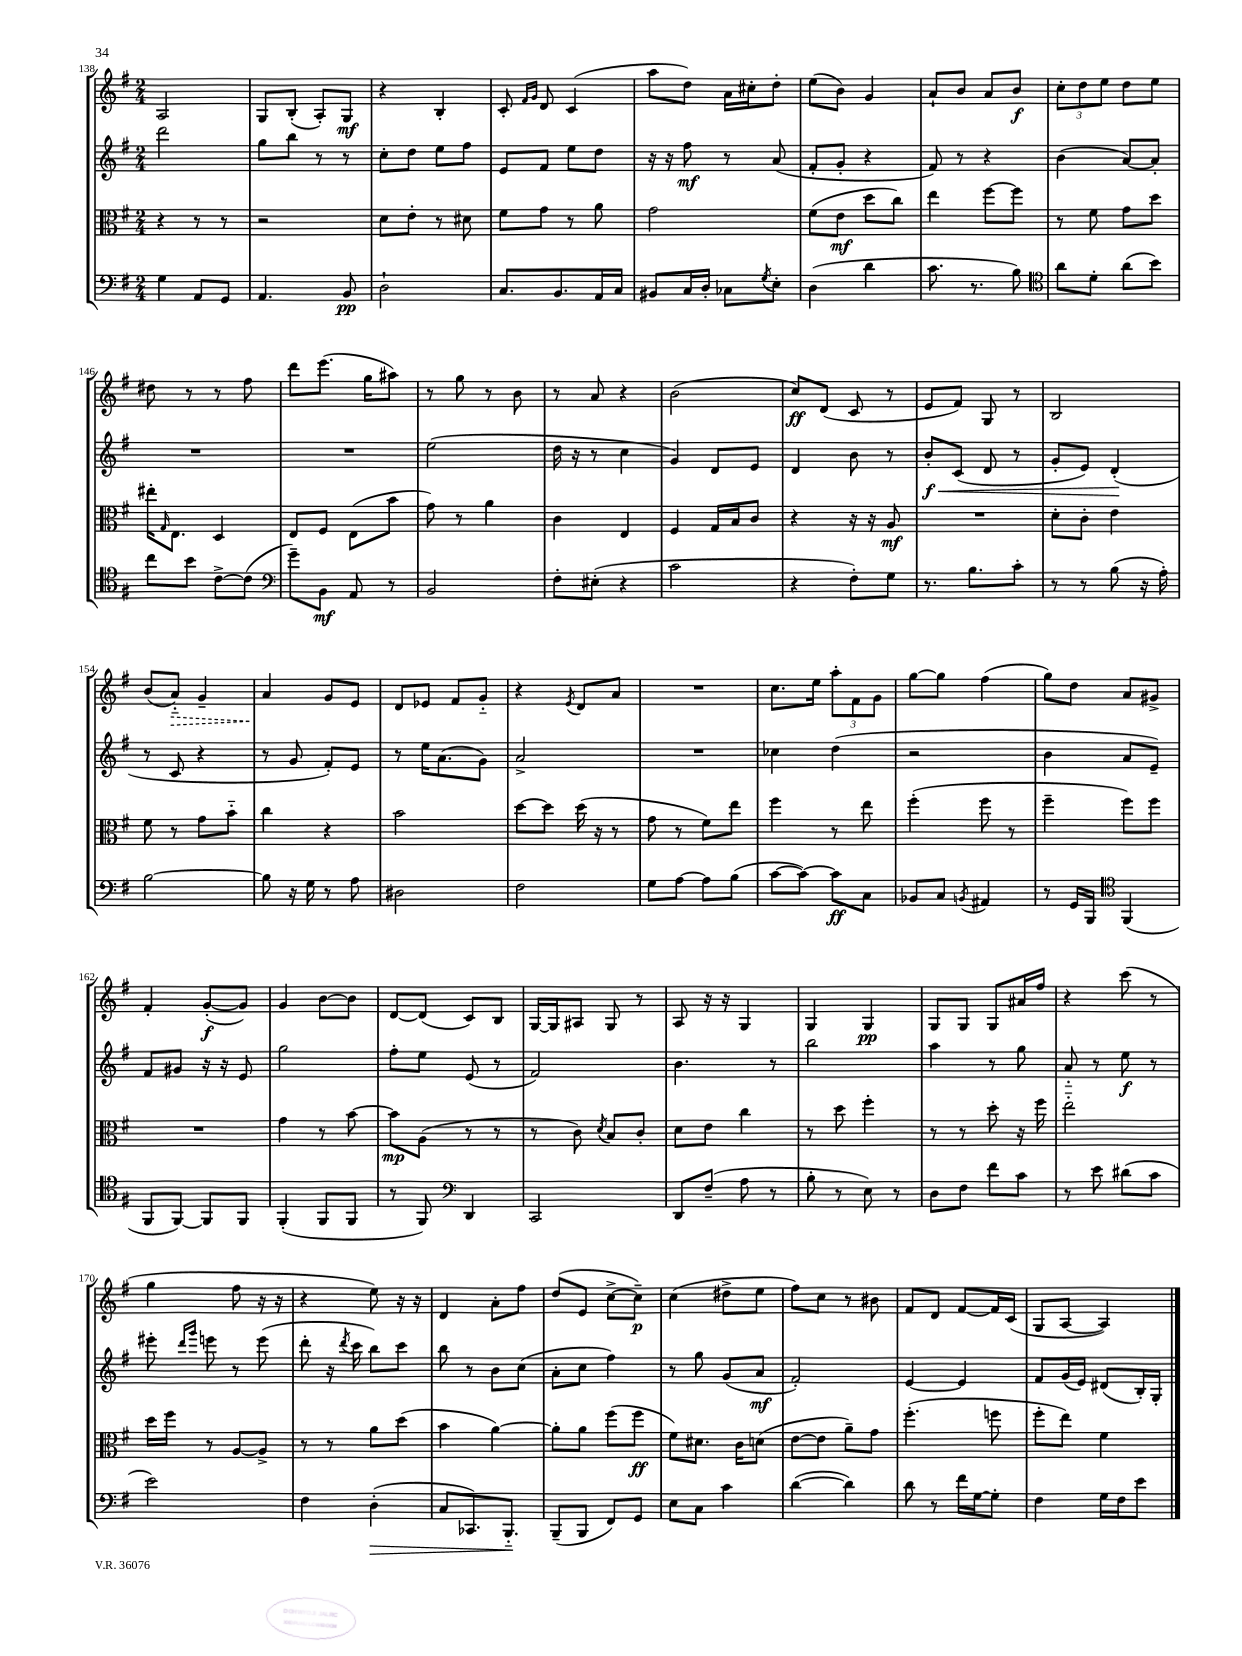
<<
\new StaffGroup <<
\new Staff = "s0" {
    \clef treble \key g \major \numericTimeSignature \time 2/4
    a2 |
    g8 b8-.( a8-.) g8\mf |
    r4 b4-. |
    c'8-. \grace { fis'16 g'16 } d'8 c'4( |
    a''8 d''8) a'16 cis''16-. d''8-. |
    e''8( b'8) g'4 |
    a'8-! b'8 a'8 b'8\f |
    \tuplet 3/2 { c''8-. d''8 e''8 } d''8 e''8 |
    dis''8 r8 r8 fis''8 |
    d'''8 e'''8.( g''16 ais''8) |
    r8 g''8 r8 b'8 |
    r8 a'8 r4 |
    b'2( |
    c''8\ff) d'8( c'8 r8 |
    e'8 fis'8) g8 r8 |
    b2 |
    b'8( \once \override Hairpin.style = #'dashed-line a'8-_\>) g'4-- |
    a'4\! g'8 e'8 |
    d'8 ees'8 fis'8 g'8-_ |
    r4 \acciaccatura { e'8 } d'8 a'8 |
    R2 |
    c''8. e''16 \tuplet 3/2 { a''8-. fis'8 g'8 } |
    g''8~ g''8 fis''4( |
    g''8) d''8 a'8 gis'8-> |
    fis'4-. g'8~-.\f( g'8) |
    g'4 b'8~ b'8 |
    d'8~ d'8( c'8) b8 |
    g16~ g16 ais8 g8 r8 |
    a8 r16 r16 g4 |
    g4 g4\pp |
    g8 g8 g8 ais'16 fis''16 |
    r4 c'''8( r8 |
    g''4 fis''8 r16 r16 |
    r4 e''8) r16 r16 |
    d'4 a'8-. fis''8 |
    d''8( e'8 c''8~-> c''8--\p) |
    c''4( dis''8-> e''8 |
    fis''8) c''8 r8 bis'8 |
    fis'8 d'8 fis'8~ fis'16 c'16( |
    g8 a8~ a4) \bar "|." |
}
\new Staff = "s1" {
    \clef treble \key g \major \numericTimeSignature \time 2/4
    d'''2 |
    g''8 b''8 r8 r8 |
    c''8-. d''8 e''8 fis''8 |
    e'8 fis'8 e''8 d''8 |
    r16 r16 fis''8\mf r8 a'8( |
    fis'8-. g'8-. r4 |
    fis'8) r8 r4 |
    b'4( a'8~) a'8-. |
    R2 |
    R2 |
    e''2( |
    d''16 r16 r8 c''4 |
    g'4) d'8 e'8 |
    d'4 b'8 r8 |
    b'8-.\f\< c'8( d'8 r8 |
    g'8-. e'8) d'4-.\!( |
    r8 c'8 r4 |
    r8 g'8 fis'8-.) e'8 |
    r8 e''16 a'8.( g'8) |
    a'2-> |
    R2 |
    ces''4 d''4( |
    r2 |
    b'4 a'8 e'8--) |
    fis'8 gis'8 r16 r16 e'8 |
    g''2 |
    fis''8-. e''8 e'8( r8 |
    fis'2) |
    b'4. r8 |
    b''2 |
    a''4 r8 g''8 |
    a'8-_ r8 e''8\f r8 |
    eis'''8-. \grace { d'''16 g'''16 } e'''8 r8 e'''8( |
    d'''8-. r16 \acciaccatura { d'''8 } c'''16 b''8) c'''8 |
    b''8 r8 b'8 c''8( |
    a'8-. c''8 fis''4) |
    r8 g''8 g'8( a'8\mf |
    fis'2-.) |
    e'4~ e'4 |
    fis'8 g'16( e'16) dis'8( b16-.) g16-. \bar "|." |
}
\new Staff = "s2" {
    \clef alto \key g \major \numericTimeSignature \time 2/4
    r4 r8 r8 |
    r2 |
    d'8 e'8-. r8 dis'8 |
    fis'8 g'8 r8 a'8 |
    g'2 |
    fis'8( e'8\mf d''8 c''8) |
    e''4 fis''8~ fis''8 |
    r8 fis'8 g'8 d''8 |
    eis''16-. \grace { g16 } e8. d4 |
    e8 fis8 e8( b'8 |
    g'8) r8 a'4 |
    c'4 e4 |
    fis4 g16 b16 c'8 |
    r4 r16 r16 a8\mf |
    R2 |
    d'8-. c'8-. e'4 |
    fis'8 r8 g'8 b'8-_ |
    c''4 r4 |
    b'2 |
    d''8~ d''8 d''16( r16 r8 |
    g'8 r8 fis'8) e''8 |
    fis''4 r8 e''8 |
    fis''4-.( fis''8 r8 |
    fis''4-- fis''8) fis''8 |
    R2 |
    g'4 r8 b'8~ |
    b'8\mp a8( r8 r8 |
    r8 c'8) \acciaccatura { d'8 } b8 c'8-. |
    d'8 e'8 c''4 |
    r8 d''8 fis''4-. |
    r8 r8 d''8-. r16 fis''16 |
    e''2-_ |
    d''16 fis''16 r8 a8~ a8-> |
    r8 r8 a'8 d''8( |
    b'4 a'4~) |
    a'8-. a'8 fis''8( fis''8\ff |
    fis'8) dis'8. c'16 d'8( |
    e'8~ e'8 a'8--) g'8 |
    fis''4.-.( f''8 |
    fis''8-. e''8) fis'4 \bar "|." |
}
\new Staff = "s3" {
    \clef bass \key g \major \numericTimeSignature \time 2/4
    g4 a,8 g,8 |
    a,4. b,8\pp |
    d2-! |
    c8. b,8. a,16 c16 |
    bis,8 c16 d16-. ces8 \acciaccatura { g8 } e8-. |
    d4( d'4 |
    c'8. r8. b8) |
    \clef tenor a'8 d'8-. a'8( b'8) |
    c''8 b'8 c'8~-> c'8( |
    \clef bass g'8--) b,8\mf a,8 r8 |
    b,2 |
    fis8-. eis8-.( r4 |
    c'2 |
    r4 fis8-.) g8 |
    r8. b8. c'8-. |
    r8 r8 b8( r16 a16-.) |
    b2~ |
    b8 r16 g16 r8 a8 |
    dis2 |
    fis2 |
    g8 a8~ a8 b8( |
    c'8~ c'8~) c'8\ff c8 |
    bes,8 c8 \acciaccatura { b,8 } ais,4 |
    r8 g,16 b,,16 \clef tenor fis,4( |
    fis,8 fis,8~) fis,8 fis,8 |
    fis,4-.( fis,8 fis,8 |
    r8 fis,8) \clef bass d,4 |
    c,2 |
    d,8 fis8--( a8 r8 |
    b8-. r8 e8) r8 |
    d8 fis8 fis'8 c'8 |
    r8 e'8 dis'8( c'8 |
    e'2) |
    fis4 d4-.\>( |
    c8 ces,8.) b,,8.-_\! |
    b,,8--( b,,8 fis,8) g,8 |
    e8 c8 c'4 |
    d'4~( d'4) |
    d'8 r8 fis'16 g16~ g8-. |
    fis4 g16 fis16 e'8 \bar "|." |
}
>>
>>
\layout { \context { \Score currentBarNumber = #138 } }
